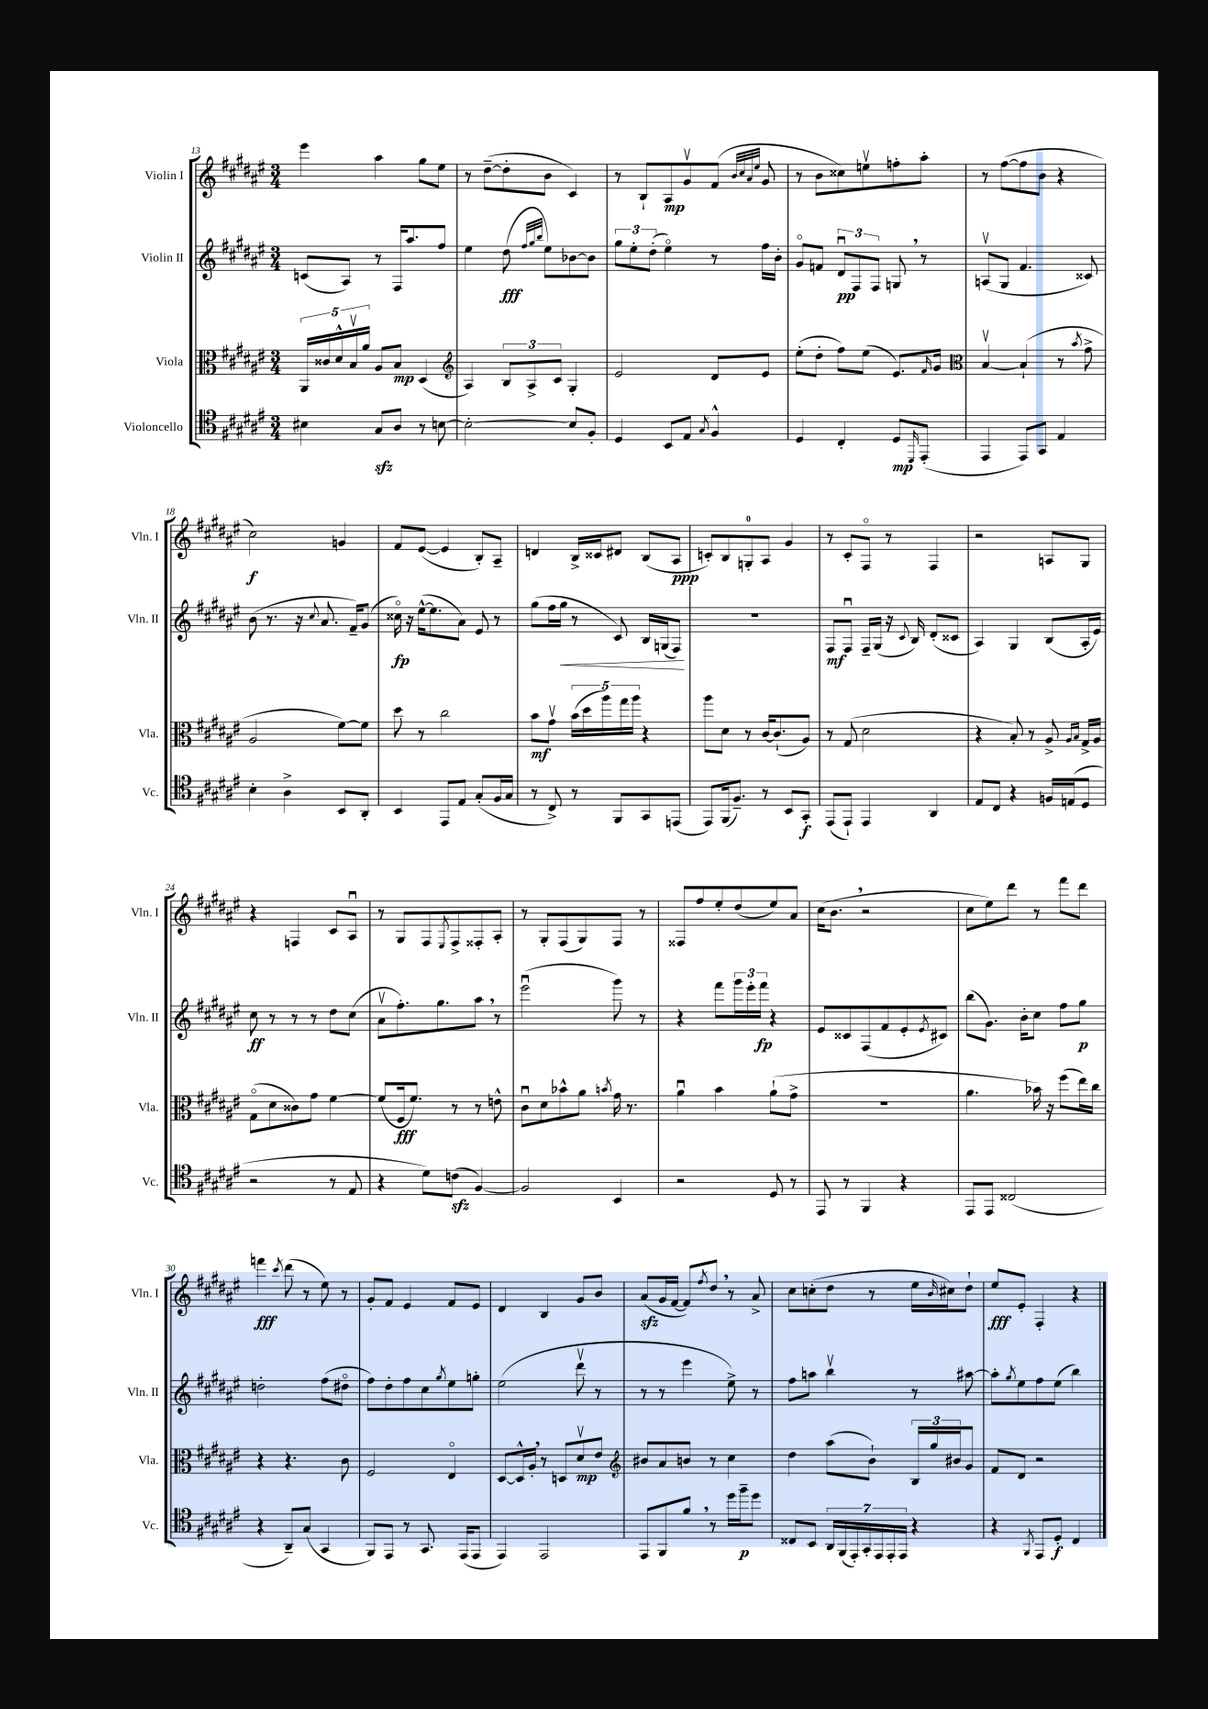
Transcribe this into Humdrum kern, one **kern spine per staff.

**kern	**dynam	**kern	**dynam	**kern	**dynam	**kern	**dynam
*part4	*part4	*part3	*part3	*part2	*part2	*part1	*part1
*staff4	*staff4	*staff3	*staff3	*staff2	*staff2	*staff1	*staff1
*I"Violoncello	*	*I"Viola	*	*I"Violin II	*	*I"Violin I	*
*I'Vc.	*	*I'Vla.	*	*I'Vln. II	*	*I'Vln. I	*
*clefC4	*	*clefC3	*	*clefG2	*	*clefG2	*
*k[f#c#g#d#a#e#]	*	*k[f#c#g#d#a#e#]	*	*k[f#c#g#d#a#e#]	*	*k[f#c#g#d#a#e#]	*
*M3/4	*	*M3/4	*	*M3/4	*	*M3/4	*
=13	=13	=13	=13	=13	=13	=13	=13
4B#X\	.	20AA#/LL	.	(8cn/L	.	4eee#\	.
.	.	20c##X/	.	.	.	.	.
.	.	20d#^^/	.	.	.	.	.
.	.	.	.	8A#/J)	.	.	.
.	.	20Bv/	.	.	.	.	.
.	.	20a#/JJ	.	.	.	.	.
8G#zz/L	.	8A#/L	.	8r	.	4aa#\	.
8A#/J	.	8B/J	mp	16F#/KL	.	.	.
.	.	.	.	8.aa#/	.	.	.
8r	.	(4D#/	.	.	.	8gg#\L	.
[8Bn\	.	.	.	8ff#/J	.	8ee#\J	.
=14	=14	=14	=14	=14	=14	=14	=14
*	*	*clefG2	*	*	*	*	*
2B'\_	.	4A#/)	.	4ee#\	.	8r	.
.	.	.	.	.	.	([8dd#~\L	.
.	.	12B/L	.	(8dd#\	fff	8dd#'\]	.
.	.	12A#^/	.	.	.	.	.
.	.	.	.	32qqff#/LLL	.	.	.
.	.	.	.	32qqgg#/	.	.	.
.	.	.	.	32qqbb/JJJ	.	.	.
.	.	.	.	8ee#\L)	.	8b\J	.
.	.	12c#/J	.	.	.	.	.
8B/L]	.	4G#'/	.	[8b-X\	.	4c#/)	.
8F#'/J	.	.	.	8b-\J]	.	.	.
=15	=15	=15	=15	=15	=15	=15	=15
4D#/	.	2e#/	.	12gg#\L	.	8r	.
.	.	.	.	12ee#'\	.	.	.
.	.	.	.	.	.	8B`/L	.
.	.	.	.	(12dd#'\J	.	.	.
8BB/L	.	.	.	4ee#\)	.	8A#/	mp
8E#/J	.	.	.	.	.	8g#v/	.
8qG#/	.	.	.	.	.	.	.
4F#^^/	.	8d#/L	.	8r	.	(8f#/J	.
.	.	.	.	.	.	32qqb/LLL	.
.	.	.	.	.	.	32qqcc#/	.
.	.	.	.	.	.	32qqa#/	.
.	.	.	.	.	.	32qqee#/JJJ	.
.	.	8e#/J	.	16ff#\LL	.	8g#/	.
.	.	.	.	16b'\JJ	.	.	.
=16	=16	=16	=16	=16	=16	=16	=16
4D#/	.	(8ee#'\L	.	8g#/L	.	8r	.
.	.	8dd#'\J	.	8fn/J	.	8b\L	.
4C#'/	.	8ff#\L)	.	12d#u/L	pp	8cc##X\)	.
.	.	.	.	12F#/	.	.	.
.	.	(8ee#\J	.	.	.	8eenv\	.
.	.	.	.	12F#/J	.	.	.
8D#/L	mp	8.e#/L)	.	8Gn,/	.	8ffn'\	.
16qqDD#/	.	.	.	.	.	.	.
(8EE#'/J	.	.	.	8r	.	8aa#'\J	.
.	.	16qqf#/	.	.	.	.	.
.	.	16g#/Jk	.	.	.	.	.
=17	=17	=17	=17	=17	=17	=17	=17
*	*	*clefC3	*	*	*	*	*
4EE#/	.	[4Bv/	.	(8Anv/L	.	8r	.
.	.	.	.	8G#/J	.	([8ff#\L	.
8EE#/L)	.	(4B`/]	.	4.f#/	.	8ff#\]	.
8GG#/J	.	.	.	.	.	8b\J	.
4E#/	.	8r	.	.	.	4r	.
.	.	8qb/	.	.	.	.	.
.	.	8g#^\	.	8c##X/)	.	.	.
!!LO:LB:g=z
=18	=18	=18	=18	=18	=18	=18	=18
4B'\	.	2A#/	.	(8b\	.	2cc#\)	f
.	.	.	.	8.r	.	.	.
4A#^\	.	.	.	.	.	.	.
.	.	.	.	16r	.	.	.
.	.	.	.	8qqcc#/	.	.	.
.	.	.	.	8.a#/	.	.	.
8BB/L	.	[8f#\L)	.	.	.	4gn/	.
.	.	.	.	16f#~/KL)	.	.	.
8AA#'/J	.	8f#\J]	.	(8g#/J	.	.	.
=19	=19	=19	=19	=19	=19	=19	=19
4BB/	.	8dd#\	.	16cc##X\)	fp	8f#/L	.
.	.	.	.	16r	.	.	.
.	.	8r	.	([16ee#^^\KL	.	([8e#/J	.
.	.	.	.	8.ee#\]	.	.	.
8EE#/L	.	2cc#\	.	.	.	4e#/]	.
8E#/J	.	.	.	8a#\J)	.	.	.
(8G#'/L	.	.	.	8e#/	.	8B'/L)	.
16F#/L	.	.	.	8r	.	8A#~/J	.
16G#/JJ	.	.	.	.	.	.	.
=20	=20	=20	=20	=20	=20	=20	=20
8r	.	8b\L	mf	(8gg#\L	.	4dn/	.
8C#^/)	.	8g#v\J	.	16ff#\L	.	.	.
!	!	!	!	!	!LO:HP:b	!	!
.	.	.	.	16gg#\JJ	<	.	.
8r	.	(20b\LL	.	8r	.	16B^/LL	.
.	.	20dd#\	.	.	.	.	.
.	.	.	.	.	.	16c##X/J	.
.	.	20aa#\)	.	.	.	.	.
8FF#/L	.	.	.	8c#/)	.	8d#X/J	.
.	.	20gg#\	.	.	.	.	.
.	.	20aa#\JJ	.	.	.	.	.
8GG#/	.	4r	.	16B/LL	.	(8B/L	.
.	.	.	.	(16Gn/J	.	.	.
(8EEn/J	.	.	.	8F#/J)	.	8A#/J	ppp
.	.	.	.	.	[	.	.
=21	=21	=21	=21	=21	=21	=21	=21
8EE#/L)	.	8aa#\L	.	2.r	.	8cn'/L)	.
(16FF#/k	.	8d#\J	.	.	.	8B/	.
8.F#~/J)	.	.	.	.	.	.	.
.	.	8r	.	.	.	8Gn'/	.
8r	.	[16c#/KL	.	.	.	8A#/J	.
.	.	(8.c#`/]	.	.	.	.	.
8BB/L	.	.	.	.	.	4g#/	.
8GG#'/J	f	8A#/J)	.	.	.	.	.
=22	=22	=22	=22	=22	=22	=22	=22
(8EE#/L	.	8r	.	8F#/L	mf	8r	.
8EE#`/J)	.	(8G#/	.	8F#u/J	.	8c#'/L	.
4EE#/	.	2d#\	.	16F#~/LL	.	8F#/J	.
.	.	.	.	(16G#/JJ	.	.	.
.	.	.	.	16r	.	8r	.
.	.	.	.	8qqc#/	.	.	.
.	.	.	.	16B/)	.	.	.
4AA#/	.	.	.	(8d#'/L	.	4F#/	.
.	.	.	.	8c##X/J	.	.	.
=23	=23	=23	=23	=23	=23	=23	=23
8E#/L	.	4r	.	4A#/)	.	2r	.
8C#/J	.	.	.	.	.	.	.
4r	.	8B'/)	.	4G#/	.	.	.
.	.	8r	.	.	.	.	.
16Fn/LL	.	8A#^/	.	(8B/L	.	8An/L	.
(16En/J	.	.	.	.	.	.	.
.	.	16qqA#/LL	.	.	.	.	.
.	.	16qqB/JJ	.	.	.	.	.
8D#/J	.	16G#^/LL	.	16A#'/L	.	8G#/J	.
.	.	16A#/JJ	.	16e#/JJ)	.	.	.
!!LO:LB:g=z
=24	=24	=24	=24	=24	=24	=24	=24
2r	.	(8G#\L	.	8cc#\	ff	4r	.
.	.	8d#\	.	8r	.	.	.
.	.	8c##X\)	.	8r	.	4Fn/	.
.	.	8g#\J	.	8r	.	.	.
8r	.	[4f#\	.	8dd#\L	.	8c#/L	.
8E#/	.	.	.	(8cc#\J	.	8A#u/J	.
=25	=25	=25	=25	=25	=25	=25	=25
4r	.	(8f#/L]	.	8a#v\L	.	8r	.
.	.	16F#/k	fff	8.ff#'\)	.	8G#/L	.
.	.	8.f#/J)	.	.	.	.	.
8d#\L)	.	.	.	.	.	8F#/	.
.	.	.	.	8.gg#\	.	.	.
.	.	.	.	.	.	8qE#/	.
(8cnzz\J	.	8r	.	.	.	8F#^/	.
[4F#/)	.	8r	.	8aa#,\J	.	8F##X'/	.
.	.	8en^^\	.	8r	.	8A#'/J	.
=26	=26	=26	=26	=26	=26	=26	=26
2F#/]	.	8c#u\L	.	(2eee#u\	.	8r	.
.	.	8d#\	.	.	.	8G#'/L	.
.	.	8b-X^^\	.	.	.	(8F#/	.
.	.	8a#\J	.	.	.	8G#/)	.
.	.	8qbn/	.	.	.	.	.
4BB/	.	16g#\	.	8ggg#\)	.	8F#/J	.
.	.	8.r	.	.	.	.	.
.	.	.	.	8r	.	8r	.
=27	=27	=27	=27	=27	=27	=27	=27
2r	.	4a#u\	.	4r	.	8F##X/L	.
.	.	.	.	.	.	8ff#/	.
.	.	4b\	.	8fff#\L	.	8ee#'/	.
.	.	.	.	24ggg#\L	.	(8dd#/	.
.	.	.	.	24eee#'\	.	.	.
.	.	.	.	24fff#\JJ	fp	.	.
8D#/	.	(8a#`\L	.	4r	.	8ee#/)	.
8r	.	8g#^\J	.	.	.	8a#/J	.
=28	=28	=28	=28	=28	=28	=28	=28
8EE#/	.	2.r	.	8e#/L	.	(16cc#\KL	.
.	.	.	.	.	.	8.b,\J	.
8r	.	.	.	8c##X/	.	.	.
4FF#/	.	.	.	(8F#/	.	2r	.
.	.	.	.	8f#/	.	.	.
4r	.	.	.	8e#'/	.	.	.
.	.	.	.	8qe#/	.	.	.
.	.	.	.	8c#X/J)	.	.	.
=29	=29	=29	=29	=29	=29	=29	=29
8EE#/L	.	4.a#\	.	(8bb\L	.	8cc#\L	.
8EE#/J	.	.	.	8.g#\J)	.	8ee#\)	.
(2C##X/	.	.	.	.	.	8ddd#\J	.
.	.	.	.	16b'\KL	.	.	.
.	.	16b-X\)	.	8cc#\J	.	8r	.
.	.	16r	.	.	.	.	.
.	.	(8ff#\L	.	8ff#\L	.	8fff#\L	.
.	.	16ee#\L)	.	8gg#\J	p	8ddd#\J	.
.	.	16cc#\JJ	.	.	.	.	.
!!LO:LB:g=z
=30	=30	=30	=30	=30	=30	=30	=30
4r	.	4r	.	2ddn'\	.	4fffn\	fff
.	.	.	.	.	.	8qccc#/	.
8AA#~/L)	.	4.r	.	.	.	(8ddd#\	.
(8G#/J	.	.	.	.	.	8r	.
4GG#/	.	.	.	(8ff#\L	.	8ee#\)	.
.	.	8c#\	.	8dd#X\J	.	8r	.
=31	=31	=31	=31	=31	=31	=31	=31
8FF#/L)	.	2F#/	.	8ff#\L)	.	8g#'/L	.
8EE#/J	.	.	.	8dd#'\	.	8f#/J	.
8r	.	.	.	8ff#\	.	4e#/	.
8.GG#/	.	.	.	8cc#\	.	.	.
.	.	.	.	8qgg#/	.	.	.
.	.	4E#/	.	8ee#\	.	8f#/L	.
(16EE#/KL	.	.	.	.	.	.	.
8EE#/J	.	.	.	8ggn'\J	.	8e#/J	.
=32	=32	=32	=32	=32	=32	=32	=32
4EE#/)	.	[8D#/L	.	(2ee#\	.	4d#/	.
.	.	16D#^^/L]	.	.	.	.	.
.	.	16A#',/JJ	.	.	.	.	.
2EE#/	.	8r	.	.	.	4B/	.
.	.	8Dn/L	.	.	.	.	.
.	.	8d#v/	mp	8ddd#v\	.	8g#/L	.
.	.	8e#/J	.	8r	.	8b/J	.
=33	=33	=33	=33	=33	=33	=33	=33
*	*	*clefG2	*	*	*	*	*
8EE#/L	.	8b#X/L	.	8r	.	(8a#zz/L	.
8FF#/	.	8a#/	.	8r	.	16g#/L	.
.	.	.	.	.	.	[16f#/JJ	.
8f#,/J	.	8bn/J	.	4eee#\	.	8f#/L])	.
.	.	.	.	.	.	8qff#/	.
8r	.	8r	.	.	.	8dd#,/J	.
16dd#\LL	.	4cc#\	.	8ee#^\)	.	8r	.
16ff#~\J	p	.	.	.	.	.	.
8dd#\J	.	.	.	8r	.	8a#^/	.
=34	=34	=34	=34	=34	=34	=34	=34
8C##X/L	.	4dd#\	.	8ff#\L	.	8cc#\L	.
8BB/J	.	.	.	8aan\J	.	(8ccn'\	.
28AA#/LL	.	(8aa#\L	.	4bbv\	.	8dd#\J	.
(28FF#/	.	.	.	.	.	.	.
28EE#'/)	.	.	.	.	.	.	.
28GG#'/	.	.	.	.	.	.	.
.	.	8b`\J)	.	.	.	8r	.
28EE#/	.	.	.	.	.	.	.
28EE#'/	.	.	.	.	.	.	.
28EE#/JJ	.	.	.	.	.	.	.
4r	.	24B/LL	.	8r	.	16ee#\LL	.
.	.	24gg#/	.	.	.	.	.
.	.	.	.	.	.	16qqb/	.
.	.	.	.	.	.	16cc#X\J)	.
.	.	24b#X/J	.	.	.	.	.
.	.	8g#/J	.	[8aa#X\	.	8dd#`\J	.
=35	=35	=35	=35	=35	=35	=35	=35
4r	.	8f#/L	.	8aa#'\L]	.	8ee#/L	fff
.	.	.	.	8qgg#/	.	.	.
.	.	8d#/J	.	8ee#\	.	8e#'/J	.
8qFF#/	.	.	.	.	.	.	.
8EE#/L	.	2r	.	8ff#\	.	4F#'/	.
8D#'/J	f	.	.	(8ee#\J	.	.	.
4C#/	.	.	.	4bb\)	.	4r	.
==	==	==	==	==	==	==	==
*-	*-	*-	*-	*-	*-	*-	*-
